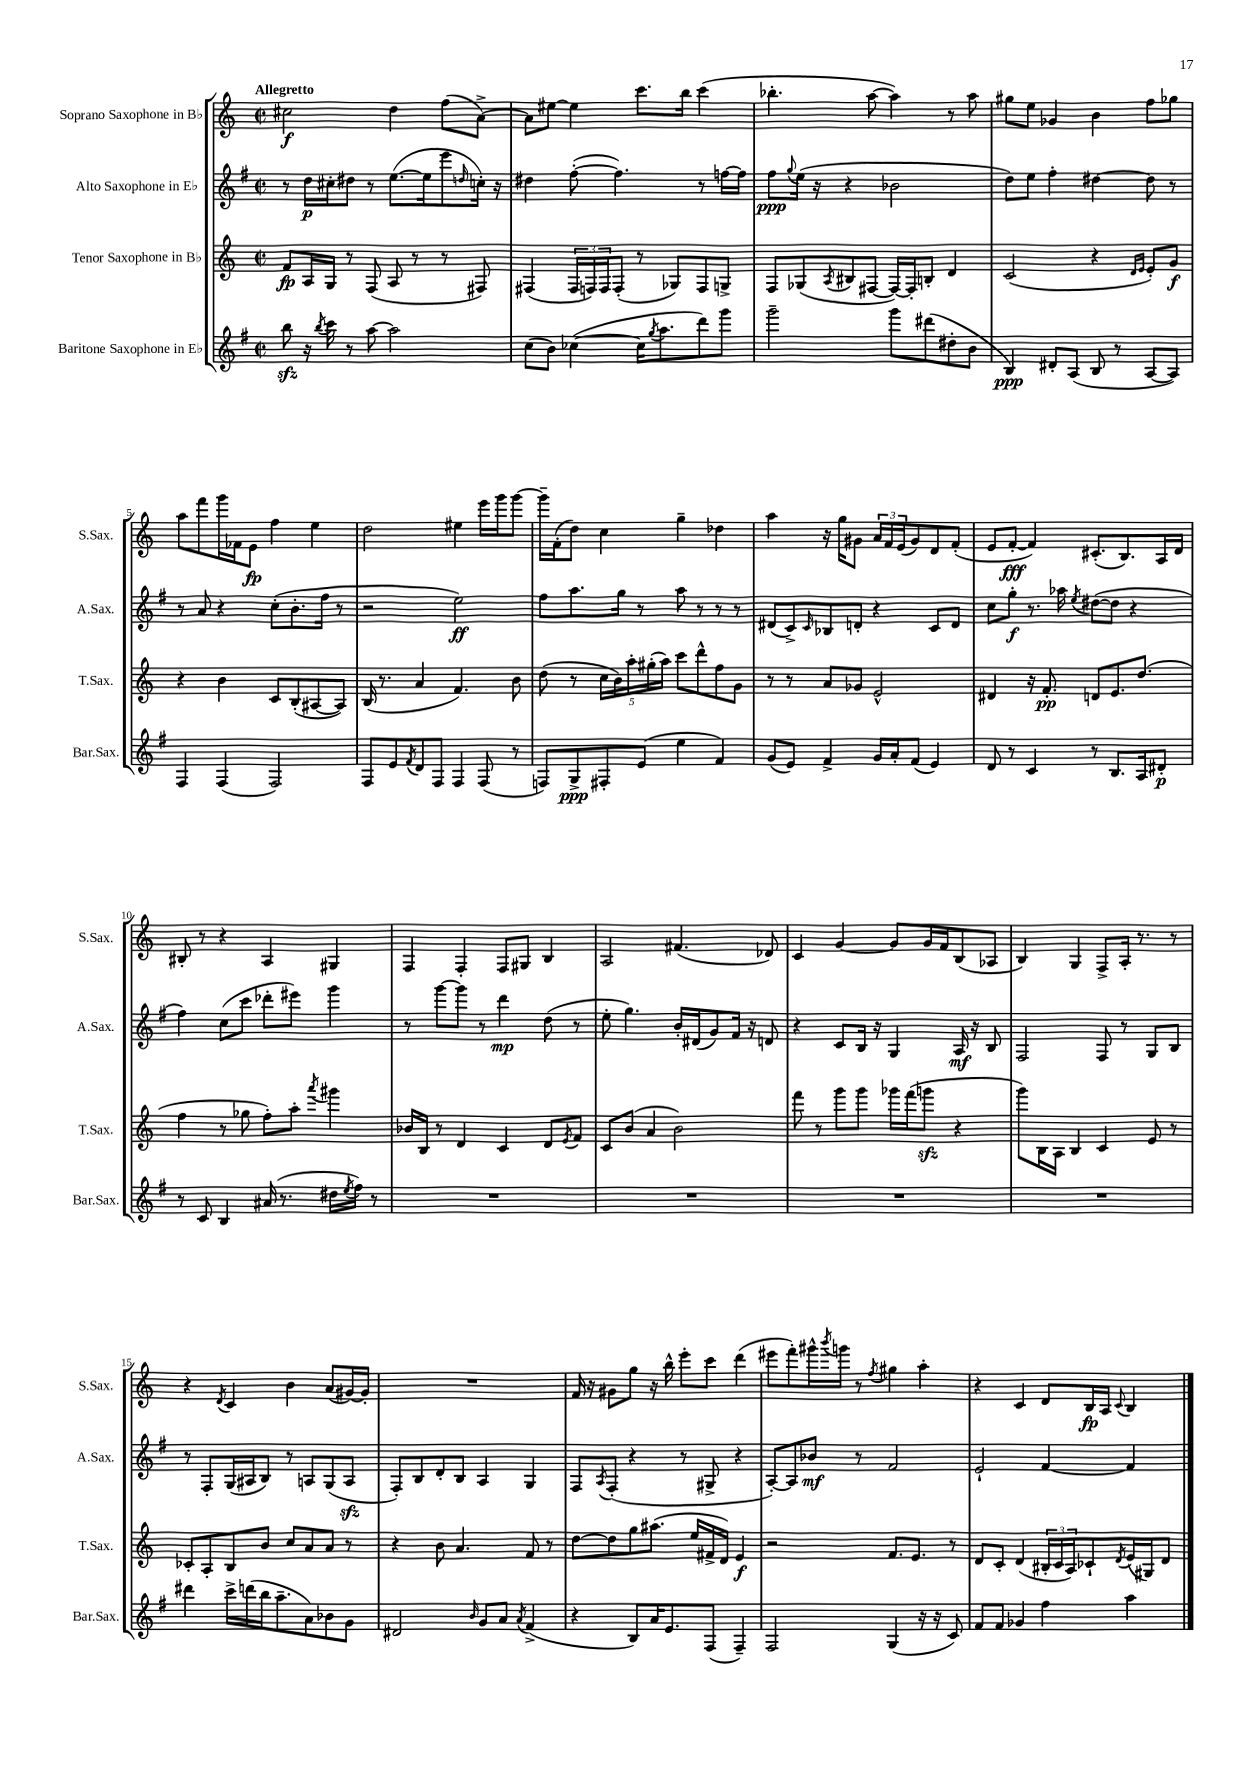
<<
\new StaffGroup <<
\new Staff = "s0" \with { instrumentName = "Soprano Saxophone in Bb" shortInstrumentName = "S.Sax." } {
    \clef treble \key c \major \defaultTimeSignature \time 2/2 \tempo "Allegretto"
    cis''2\f d''4 f''8( a'8~->) |
    a'8 eis''8~ eis''4 c'''8. b''16 c'''4( |
    bes''4.-. a''8~ a''4) r8 a''8 |
    gis''8 e''8 ges'4 b'4 f''8 ges''8 |
    a''8 f'''8 g'''16 fes'16 e'8\fp f''4 e''4 |
    d''2 eis''4 e'''16 g'''16 g'''8~ |
    g'''16-- f'16-.( d''8) c''4 g''4-- des''4 |
    a''4 r16 g''16 gis'8 \tuplet 3/2 { a'16 f'16 e'16( } gis'8) d'8 f'8-.( |
    e'8 f'8~-.\fff f'4) cis'8.-.( b8.) a16 d'16 |
    bis8-. r8 r4 a4 gis4 |
    f4 f4-. f8 gis8 b4 |
    a2 fis'4.( des'8) |
    c'4 g'4~ g'8 g'16 f'16 b8( aes8 |
    b4) g4 f8-> a16-. r8. r8 |
    r4 \acciaccatura { d'8 } c'4 b'4 a'8( gis'16~) gis'16-. |
    R1 |
    f'16 r16 gis'8 g''8 r16 b''16-^ e'''8-. c'''8 d'''4( |
    eis'''8 f'''8-.) gis'''16-^ \acciaccatura { b'''8 } g'''16 r8 \acciaccatura { f''8 } gis''4 a''4-. |
    r4 c'4 d'8 b16\fp a16 \appoggiatura { c'8 } b4 \bar "|." |
}
\new Staff = "s1" \with { instrumentName = "Alto Saxophone in Eb" shortInstrumentName = "A.Sax." } {
    \clef treble \key g \major \defaultTimeSignature \time 2/2
    r8 d''16\p cis''16-. dis''8 r8 e''8.~( e''16 e'''8 \grace { d''16 } c''16-.) r16 |
    dis''4 fis''8~-.( fis''4.) r8 f''16~ f''16 |
    fis''8\ppp \appoggiatura { g''8 } e''16( r16 r4 bes'2 |
    d''8) e''8 fis''4-. dis''4~ dis''8 r8 |
    r8 a'8 r4 c''8-.( b'8.-. fis''16 r8 |
    r2 e''2\ff) |
    fis''8 a''8. g''16 r8 a''8 r8 r8 r8 |
    dis'8( c'8->) \grace { c'16 } bes8 d'8-. r4 c'8 d'8 |
    c''8 g''8-.\f r8. aes''16 \acciaccatura { e''8 } dis''8~( dis''8 r4 |
    fis''4) c''8( c'''8 des'''8-. eis'''8) g'''4 |
    r8 g'''8~ g'''8 r8 d'''4\mp d''8( r8 |
    e''8-. g''4.) b'16-. dis'16( g'8) fis'16 r16 d'8 |
    r4 c'8 b16 r16 g4 a16\mf r16 b8 |
    fis2 fis8 r8 g8 b8 |
    r8 fis8-. g16( ais16 b8) r8 a8 g8( a8\sfz |
    fis8-.) b8 d'8-. b8 a4 g4 |
    fis8 \acciaccatura { a8 } fis8-.( r4 r8 gis8-> r4 |
    a8~-.) a8 bes'8\mf r8 fis'2 |
    e'2-! fis'4~ fis'4 \bar "|." |
}
\new Staff = "s2" \with { instrumentName = "Tenor Saxophone in Bb" shortInstrumentName = "T.Sax." } {
    \clef treble \key c \major \defaultTimeSignature \time 2/2
    f'8\fp a16 g16 r8 f8( a8 r8 r8 fis8) |
    fis4( \tuplet 3/2 { fis16 f16) f16 } f8-.( r8 ges8) f8 g8-> |
    f8 ges8( \acciaccatura { a8 } bis8 fis8~ fis16~) fis16-. b8-. d'4 |
    c'2( r4 \grace { d'16 e'16 } e'8-.) g'8\f |
    r4 b'4 c'8 b8-.( ais8~ ais8) |
    b16( r8. a'4 f'4.) b'8 |
    d''8( r8 \tuplet 5/4 { c''16 b'16) a''16-. gis''16-.( a''16) } c'''8 d'''8-^ f''8 g'8 |
    r8 r8 a'8 ges'8 e'2-^ |
    dis'4 r16 f'8.-.\pp d'8 e'8. d''8.( |
    f''4 r8 ges''8 f''8-.) a''8-. \acciaccatura { a'''8 } gis'''4 |
    bes'16 b16 r8 d'4 c'4 d'8 \acciaccatura { e'8 } f'8 |
    c'8 b'8( a'4 b'2) |
    f'''8 r8 g'''8 g'''8 ges'''16 f'''16( g'''8\sfz r4 |
    g'''8) b16 a16 b4 c'4 e'8 r8 |
    ces'8-. a8-. b8 b'8 c''8 a'8 a'8 r8 |
    r4 b'8 a'4. f'8 r8 |
    d''8~ d''8 g''8 ais''8.( e''16 fis'16-> d'16) e'4\f |
    r2 f'8. e'8. r8 |
    d'8 c'8-. d'4( \tuplet 3/2 { bis16-. c'16 a16) } ces'8-! \acciaccatura { d'8 } e'16( gis16) d'8 \bar "|." |
}
\new Staff = "s3" \with { instrumentName = "Baritone Saxophone in Eb" shortInstrumentName = "Bar.Sax." } {
    \clef treble \key g \major \defaultTimeSignature \time 2/2
    b''8\sfz r16 \acciaccatura { b''8 } c'''16 r8 a''8~ a''2 |
    c''8( b'8) ces''4~( ces''16 \acciaccatura { g''8 } a''8. d'''8) g'''8 |
    g'''2-- g'''8 dis'''8( dis''8-. b'8 |
    b4\ppp) dis'8-. a8( b8 r8 a8~ a8) |
    fis4 fis4( fis2) |
    fis8 e'8 \acciaccatura { fis'8 } d'8 fis8 fis4 fis8( r8 |
    f8) g8->\ppp fis8-. e'8( e''4 fis'4) |
    g'8( e'8) fis'4-> g'16 a'16-. fis'8( e'4) |
    d'8 r8 c'4 r8 b8. a16 dis'8-.\p |
    r8 c'8 b4 ais'16( r8. dis''16 \acciaccatura { e''8 } fis''16) r8 |
    R1 |
    R1 |
    R1 |
    R1 |
    dis'''4 c'''16-> d'''16( b''16 a''8.-- a'8) bes'8 g'8 |
    dis'2 \grace { b'16 } g'8 a'8 \acciaccatura { a'8 } fis'4->( |
    r4 b8) a'16 e'8. fis8( fis4--) |
    fis2 g4( r16 r16 c'8) |
    fis'8 fis'8 ges'4 fis''4 a''4 \bar "|." |
}
>>
>>
